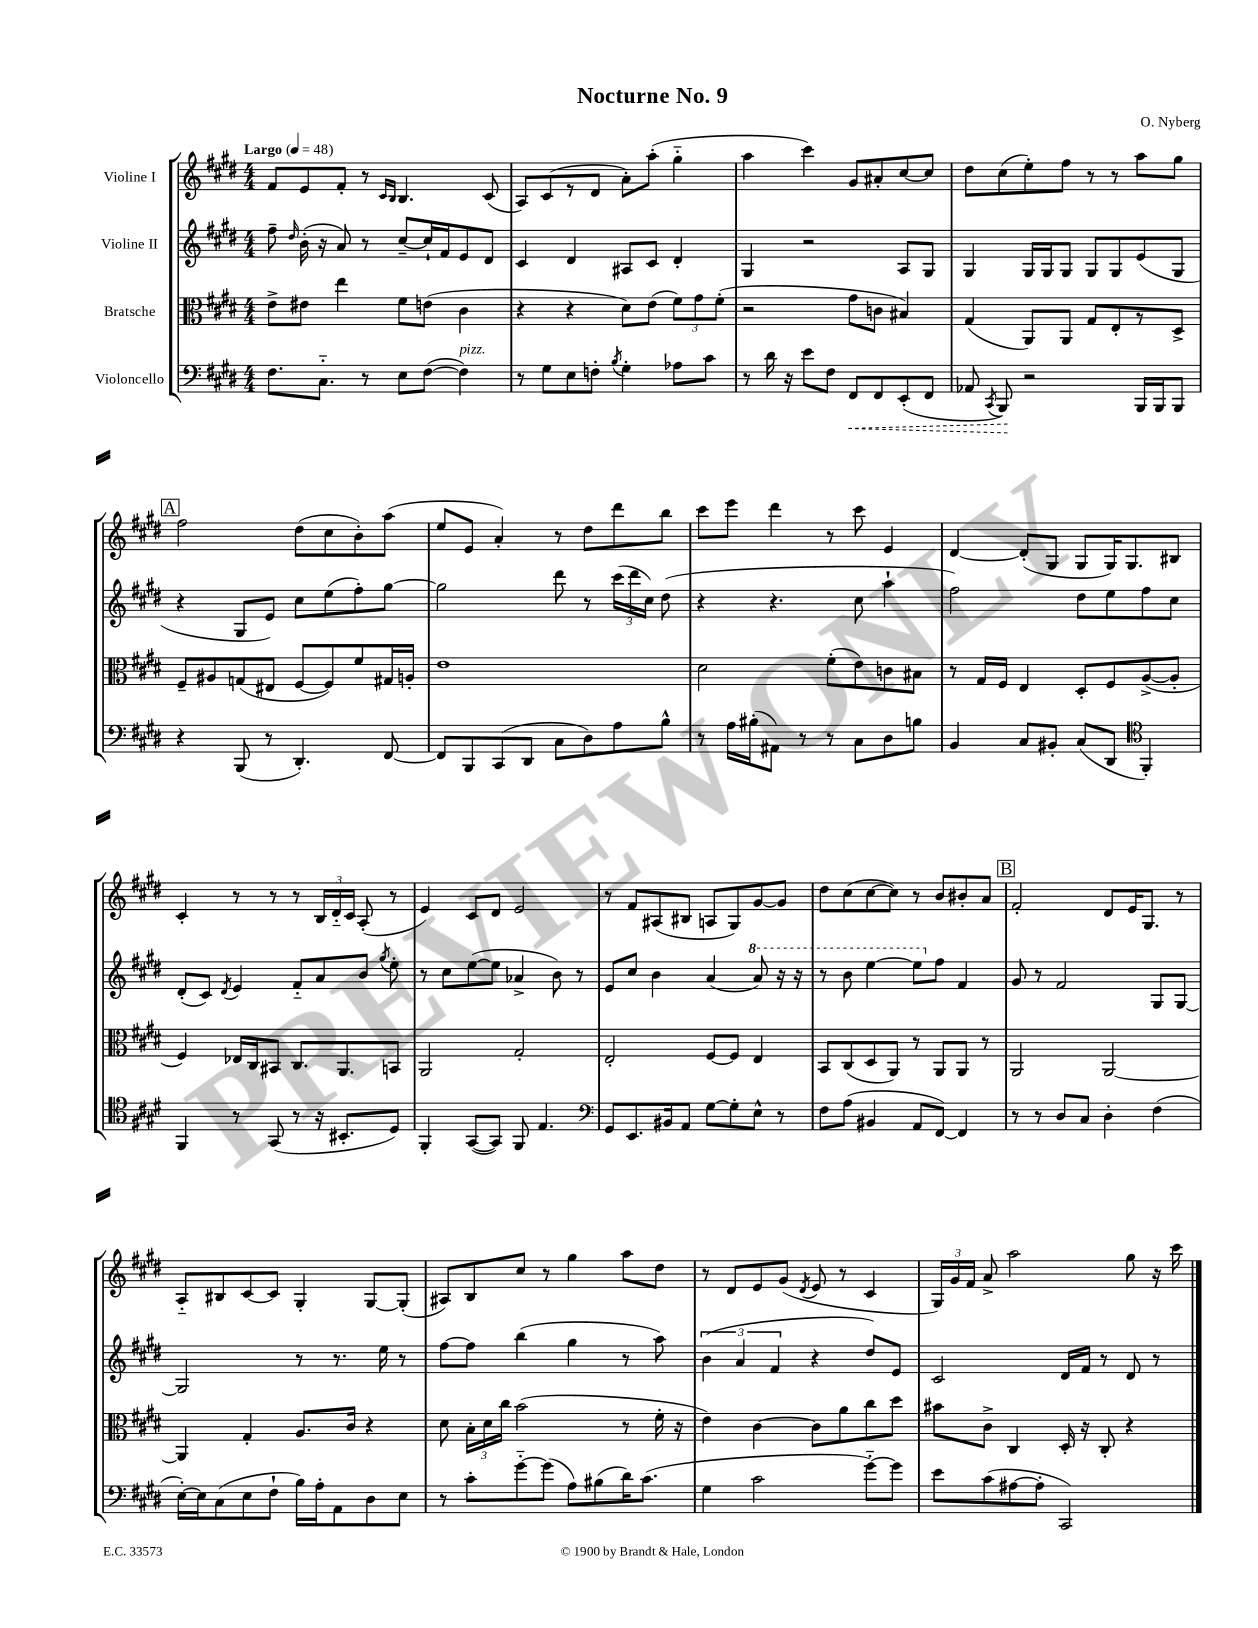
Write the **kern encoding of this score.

**kern	**kern	**kern	**kern
*staff4	*staff3	*staff2	*staff1
*clefF4	*clefC3	*clefG2	*clefG2
*k[f#c#g#d#]	*k[f#c#g#d#]	*k[f#c#g#d#]	*k[f#c#g#d#]
*M4/4	*M4/4	*M4/4	*M4/4
*MM48	*MM48	*MM48	*MM48
8.F#\L	8e^\L	8ff#~\	8f#/L
.	.	16qqdd#/	.
.	8e#\J	(16b'\	8e/
8.C#'~\J	.	16r	.
.	4ee\	8a/)	8f#'/J
8r	.	8r	8r
.	.	.	16qqc#/LL
.	.	.	16qqB/JJ
8E\L	8f#\L	[8cc#~/L	4.B/
([8F#\J	(8e\J	16cc#`/]L	.
.	.	16f#/J	.
4F#\])	4c#\	8e/	.
.	.	8d#/J	(8c#/
=	=	=	=
8r	4r	4c#/	8A/L)
8G#\L	.	.	(8c#/
8E\	4r	4d#/	8r
8F'\J	.	.	8d#/J
8qB/	.	.	.
4G#'\	8d#\L)	8A#/L	8a'\L)
.	(8e\J	8c#/J	(8aa'\J
8A-\L	12f#\L)	4d#'/	4gg#'~\
.	12g#\	.	.
8c#\J	.	.	.
.	(12f#'\J	.	.
=	=	=	=
8r	2r	4G#/	4aa\
16d#\	.	.	.
16r	.	.	.
8e\L	.	2r	4ccc#\)
8F#\J	.	.	.
8FF#/L	8g#\L	.	8g#/L
8FF#/	8c\J	.	8a#'/
(8EE'/	4B#/)	8A/L	[8cc#/
8FF#/J	.	8G#/J	8cc#/]J
=	=	=	=
8AA-/	(4G#/	4G#/	8dd#\L
8qCC#/	.	.	.
8BBB/)	.	.	(8cc#\
2r	8AA/L)	16G#/LL	8ee'\)
.	.	16G#/J	.
.	8AA/J	8G#/J	8ff#\J
.	8G#/L	8G#/L	8r
.	8E'/	8G#/	8r
16BBB/LL	8r	(8e/	8aa\L
16BBB/J	.	.	.
8BBB/J	8D#^/J	8G#/J	8gg#\J
=	=	=	=
4r	8F#~/L	4r	2ff#\
.	8A#/	.	.
(8BBB/	(8G/	8G#/L	.
8r	8E#/J	8e/J)	.
4.DD#'/)	[8F#/L	8cc#\L	(8dd#\L
.	8F#/])	(8ee\	8cc#\
.	8f#/	8ff#'\)	8b'\)
[8FF#/	16G#/L	[8gg#\J	(8aa\J
.	16A'/JJ	.	.
=	=	=	=
8FF#/]L	1e	2gg#\]	8ee/L
8BBB/	.	.	8e/J
(8CC#/	.	.	4a'/)
8DD#/J	.	.	.
8C#\L	.	8ddd#\	8r
8D#\)	.	8r	8dd#\L
8A\	.	(24ccc#\LL	8ddd#\
.	.	24ddd#\	.
.	.	24cc#\JJ)	.
8B^^\J	.	(8dd#\	8bb\J
=	=	=	=
8r	2d#\	4r	8ccc#\L
16A\LL	.	.	8eee\J
(16B#'\J	.	.	.
8AA#\J)	.	4.r	4ddd#\
8r	.	.	.
8r	(8f#'\L	.	8r
8C#\L	8e\)	8cc#\	8ccc#\
8D#\	8c\	4aa`\	4e/
8B\J	8B#\J	.	.
=	=	=	=
4BB/	8r	2ff#\)	[4d#/
.	16G#/LL	.	.
.	16F#/JJ	.	.
8C#/L	4E/	.	(8d#'/]L
8BB#'/J	.	.	8G#/J
(8C#/L	8D#'/L	8dd#\L	8G#/L
8DD#/J	8F#/	8ee\	16G#/K)
.	.	.	8.G#/
*clefC4	*	*	*
4FF#'/)	([8A^/	8ff#\	.
.	8A'/]J	8cc#\J	8B#/J
=	=	=	=
4FF#/	4F#/)	(8d#'/L	4c#'/
.	.	8c#/J)	.
.	.	8qd#/	.
8r	16E-/LL	4e/	8r
.	16C#/J	.	.
(8GG#/	8BB#/J	.	8r
8r	8.C#/L	8f#'~/L	8r
16r	.	8a/	24B/LL
.	.	.	24d#'~/
8.BB#'/L	8.AA/	.	.
.	.	.	24c#/JJ
.	.	8b/J	(8A'/
.	.	8qgg#/	.
8D#/J)	8BB/J	8ee'\	8r
=	=	=	=
4FF#'/	2AA/	8r	4e/)
.	.	8cc#\L	.
([8GG#/L	.	([8ee\	8c#/L
8GG#/]J)	.	8ee\]J	8d#/J
8FF#/	2G#'/	4a-^/	2e/
4.E/	.	.	.
.	.	8b\)	.
.	.	8r	.
=	=	=	=
*clefF4	*	*	*
8GG#/L	2E'/	8e/L	8r
8.EE/	.	8cc#/J	8f#/L
.	.	4b\	(8A#/
16BB#/k	.	.	.
8AA/J	.	.	8B#/J
[8G#\L	[8F#/L	(4a/	8A/L
8G#'\]	8F#/]J	.	8G#/)
8E^^\J	4E/	8aa/)	[8g#/
8r	.	16r	8g#/]J
.	.	16r	.
=	=	=	=
8F#\L	8BB/L	8r	8dd#\L
(8A\J	(8C#/	8bb\	(8cc#\
4BB#/	8D#/	[4eee\	[8cc#\
.	8AA/J)	.	8cc#\]J)
8AA/L	8r	8eee\]L	8r
[8FF#/J)	8AA/L	8ff#\J	8b/L
4FF#/]	8AA/J	4f#/	8b#'/
.	8r	.	8a/J
=	=	=	=
8r	2AA/	8g#/	2f#'/
8r	.	8r	.
8D#/L	.	2f#/	.
8C#/J	.	.	.
4D#'\	[2AA/	.	8d#/L
.	.	.	16e/K
.	.	.	8.G#/J
(4F#\	.	8G#/L	.
.	.	[8G#/J	8r
=	=	=	=
[16E'\LL)	4AA/]	2G#/]	8A'~/L
16E\]J	.	.	.
(8C#\	.	.	8B#/
8E\	4G#'/	.	[8c#/
8F#`\J	.	.	8c#/]J
16B\LL)	8.A/L	8r	4G#'/
16A'\J	.	.	.
8AA\	.	8.r	.
.	16c#/Jk	.	.
8D#\	4r	.	[8G#/L
.	.	16ee\	.
8E\J	.	8r	(8G#'/]J
=	=	=	=
8r	8d#\	[8ff#\L	8A#/L)
8c#'\L	24B'\LL	8ff#\]J	8B/
.	24d#\	.	.
.	24cc#\JJ	.	.
[8g#'~\	(2b\	(4bb\	8cc#/J
(8g#\]J	.	.	8r
8A\L)	.	4gg#\	4gg#\
(8B#\	.	.	.
16d#\K)	8r	8r	8aa\L
(8.c#\J	.	.	.
.	16f#'\	8aa\)	8dd#\J
.	16r	.	.
=	=	=	=
4G#\	4e\)	(6b\	8r
.	.	.	8d#/L
.	.	6a/	.
2c#\	[4c#\	.	8e/
.	.	6f#/	.
.	.	.	(8g#/J
.	.	.	8qd#/
.	8c#\]L	4r	8e/
.	8a\	.	8r
[8g#'~\L)	8cc#\	8dd#/L)	4c#/
8g#\]J	8dd#\J	8e/J	.
=	=	=	=
8e\L	8b#\L	2c#/	24G#/LL)
.	.	.	24g#/
.	.	.	24f#/JJ
(8c#\	8c#^\J	.	8a^/
[8A#\	4C#/	.	2aa\
8A#'\]J	.	.	.
2CC#/)	16D#'/	16d#/LL	.
.	16r	16f#/JJ	.
.	8C#'/	8r	.
.	4r	8d#/	8gg#\
.	.	8r	16r
.	.	.	16ccc#\
==	==	==	==
*-	*-	*-	*-
